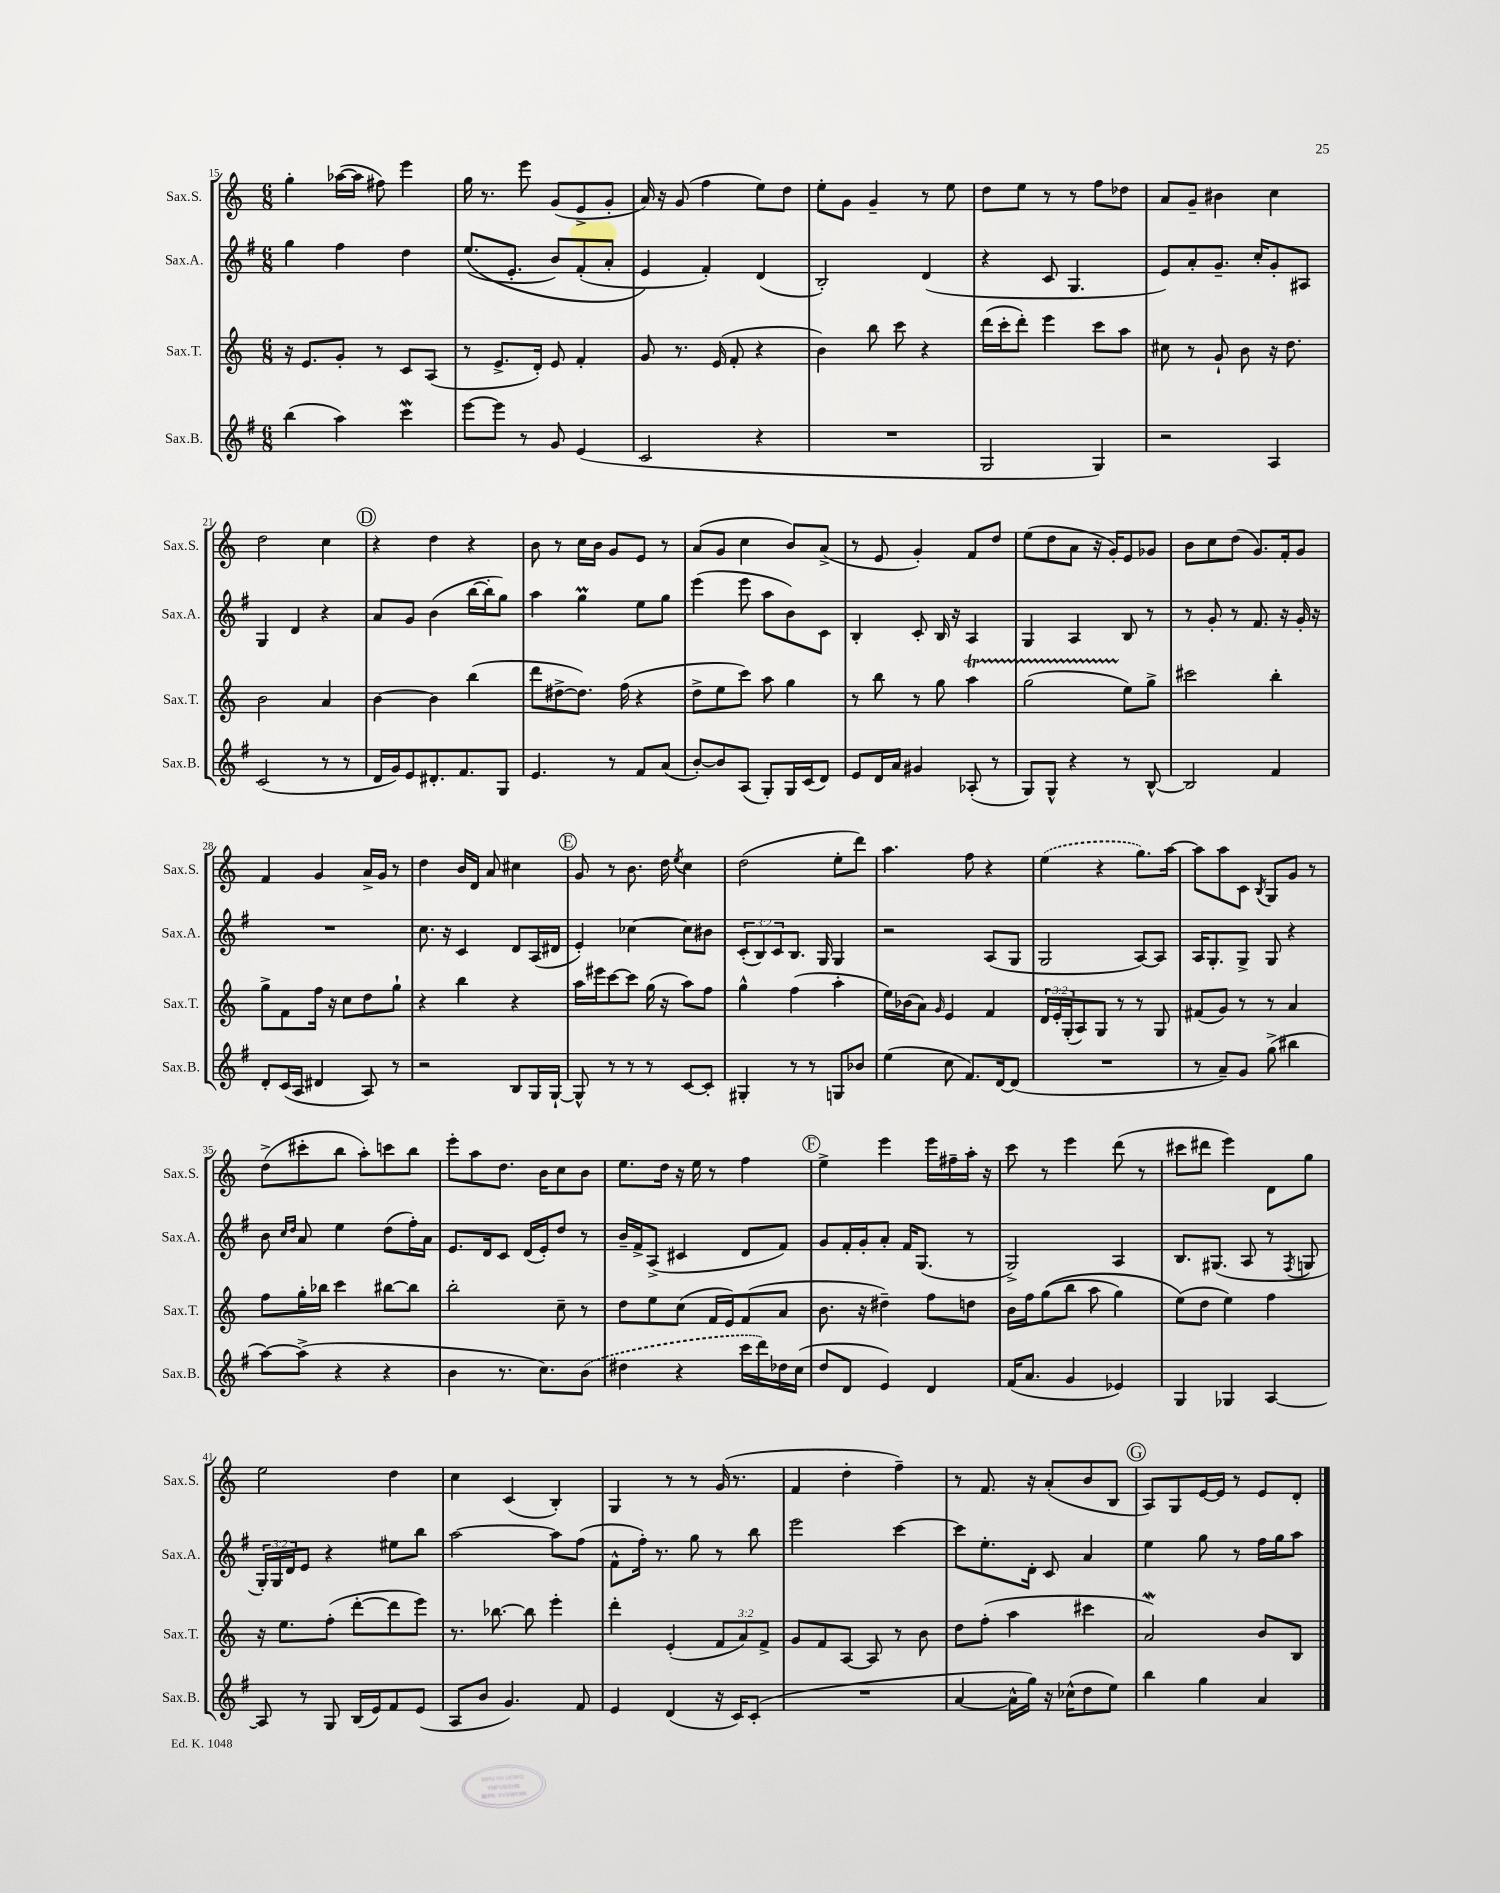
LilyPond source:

<<
\new StaffGroup <<
\new Staff = "s0" \with { instrumentName = "Sax.S." shortInstrumentName = "Sax.S." } {
    \clef treble \key c \major \numericTimeSignature \time 6/8
    g''4-. aes''16~( aes''16 fis''8) e'''4 |
    g''16 r8. e'''8 g'8( e'8-> g'8-. |
    a'16) r16 g'8( f''4 e''8) d''8 |
    e''8-. g'8 g'4-- r8 e''8 |
    d''8 e''8 r8 r8 f''8 des''8 |
    a'8 g'8-- bis'4 c''4 |
    d''2 c''4 |
    \mark \markup { \circle "D" } r4 d''4 r4 |
    b'8 r8 c''16 b'16 g'8 e'8 r8 |
    a'8( g'8 c''4 b'8) a'8->( |
    r8 e'8 g'4-.) f'8 d''8 |
    e''8( d''8 a'8 r16 g'16-.) e'8 ges'8 |
    b'8 c''8 d''8( g'8.) f'16-. g'8 |
    f'4 g'4 a'16-> g'16 r8 |
    d''4 b'16 d'16 a'8 cis''4 |
    \mark \markup { \circle "E" } g'8 r8 b'8. d''16 \acciaccatura { e''8 } c''4 |
    d''2( e''8-. d'''8) |
    a''4. f''8 r4 |
    \once \slurDashed e''4( r4 g''8.) a''16~ |
    a''8 a''8 c'8 \acciaccatura { b8 } g8 g'8 r8 |
    d''8->( cis'''8-. b''8 a''8-.) c'''8 b''8 |
    e'''8-. a''8 d''8. b'16 c''8 b'8 |
    e''8. d''16 r16 e''16 r8 f''4 |
    \mark \markup { \circle "F" } e''4-> e'''4 e'''16 fis''16-- a''16-. r16 |
    c'''8 r8 e'''4 d'''8( r8 |
    cis'''8 dis'''8 e'''4) d'8 g''8 |
    e''2 d''4 |
    c''4 c'4( b4-.) |
    g4 r8 r8 g'16( r8. |
    f'4 d''4-. f''4--) |
    r8 f'8. r16 a'8-.( b'8 b8 |
    \mark \markup { \circle "G" } a8) g8 e'16~ e'16 r8 e'8 d'8-. \bar "|." |
}
\new Staff = "s1" \with { instrumentName = "Sax.A." shortInstrumentName = "Sax.A." } {
    \clef treble \key g \major \numericTimeSignature \time 6/8 \override Staff.TupletNumber.text = #tuplet-number::calc-fraction-text
    g''4 fis''4 d''4 |
    e''8.(\( e'8.-. b'8) fis'8-.( a'8-. |
    e'4\) fis'4-.) d'4( |
    b2-.) d'4( |
    r4 c'8 g4. |
    e'8) a'8-. g'8.-- c''16-. g'8-. ais8 |
    g4 d'4 r4 |
    \mark \markup { \circle "D" } a'8 g'8 b'4( b''16~ b''16-. g''8) |
    a''4 g''4\prall e''8 g''8 |
    e'''4( e'''8 a''8 b'8) c'8 |
    b4-. c'8-. b16 r16 a4 |
    g4 a4 b8 r8 |
    r8 g'8-. r8 fis'8. r16 g'16-. r16 |
    R2. |
    c''8. r16 c'4 d'8 a16( dis'16 |
    \mark \markup { \circle "E" } e'4-.) ces''4~ ces''8 bis'8 |
    \tuplet 3/2 { c'8-.( b8) c'8 } b8. g16 g4 |
    r2 a8( g8 |
    g2 a8~) a8 |
    a16 g8.-. g8-> g8 r4 |
    b'8 \grace { c''16 d''16 } a'8 e''4 d''8( fis''16-.) a'16 |
    e'8. d'16 c'8 d'16( e'16-.) d''8 r8 |
    b'16-- fis'16-> a8->( cis'4 d'8 fis'8) |
    \mark \markup { \circle "F" } g'8 fis'16-. g'16-. a'8-. fis'16 g8.( r8 |
    g2->) a4 |
    b8. gis8.( a8 r8 \acciaccatura { fis8 } g8 |
    \tuplet 3/2 { g16-.) g16 d'16 } e'8 r4 eis''8 b''8 |
    a''2~ a''8 fis''8( |
    fis'8-^ fis''16-.) r8. g''8 r8 b''8 |
    e'''2 c'''4~ |
    c'''8 e''8.-. d'16-. c'8 a'4 |
    \mark \markup { \circle "G" } e''4 g''8 r8 fis''16 g''16 a''8 \bar "|." |
}
\new Staff = "s2" \with { instrumentName = "Sax.T." shortInstrumentName = "Sax.T." } {
    \clef treble \key c \major \numericTimeSignature \time 6/8 \override Staff.TupletNumber.text = #tuplet-number::calc-fraction-text
    r16 e'8. g'8-. r8 c'8 a8( |
    r8 e'8.-> d'16-.) e'8 f'4-. |
    g'8 r8. e'16( f'8-. r4 |
    b'4) b''8 c'''8 r4 |
    d'''16( c'''16-. d'''8-.) e'''4 c'''8 a''8 |
    cis''8 r8 g'8-! b'8 r16 d''8. |
    b'2 a'4 |
    \mark \markup { \circle "D" } b'4~ b'4 b''4( |
    d'''8 dis''8~-> dis''8.) f''16( r4 |
    d''8-> e''8 c'''8) a''8 g''4 |
    r8 b''8 r8 g''8 a''4\startTrillSpan |
    g''2( e''8\stopTrillSpan) g''8-> |
    cis'''2 b''4-. |
    g''8-> f'8 f''16 r16 c''8 d''8 g''8-! |
    r4 b''4 r4 |
    \mark \markup { \circle "E" } a''16 eis'''16 c'''8~ c'''8 g''16( r16 a''8) f''8 |
    g''4-^ f''4( a''4-. |
    e''16) bes'16( a'8) \grace { g'16 } e'4 f'4 |
    \tuplet 3/2 { d'16 e'16-. g16-.( } a8) g8 r8 r8 g8 |
    fis'8( g'8) r8 r8 a'4 |
    f''8 g''16-. bes''16 c'''4 bis''8~ bis''8 |
    b''2-. c''8-- r8 |
    d''8 e''8 c''8( f'16 e'16) f'8( a'8 |
    \mark \markup { \circle "F" } b'8. r16 dis''4--) f''8 d''8 |
    b'16 f''16 g''8(\( b''8 a''8 g''4) |
    e''8(\) d''8 e''4) f''4 |
    r16 e''8. f''8-.( d'''8~-. d'''8 e'''8) |
    r8. bes''8.~ bes''8 e'''4-. |
    d'''4-. e'4-.( \tuplet 3/2 { f'8 a'8) f'8-> } |
    g'8 f'8 a8~ a8 r8 b'8 |
    d''8 f''8-.( a''4 cis'''4 |
    \mark \markup { \circle "G" } a'2\mordent) b'8 b8 \bar "|." |
}
\new Staff = "s3" \with { instrumentName = "Sax.B." shortInstrumentName = "Sax.B." } {
    \clef treble \key g \major \numericTimeSignature \time 6/8
    b''4( a''4) c'''4\mordent |
    e'''8~ e'''8 r8 g'8 e'4( |
    c'2 r4 |
    R2. |
    g2 g4) |
    r2 a4 |
    c'2( r8 r8 |
    \mark \markup { \circle "D" } d'16 g'16) e'8 dis'8.-. fis'8. g8 |
    e'4. r8 fis'8 a'8( |
    b'8~-.) b'8 a8( g8-.) g16 c'16( d'8) |
    e'8 d'16 a'16 gis'4 aes8-.( r8 |
    g8) g8-^ r4 r8 b8~-^ |
    b2 fis'4 |
    d'8-. c'16( a16 dis'4 a8) r8 |
    r2 b8 g16 g16~-! |
    \mark \markup { \circle "E" } g8-^ r8 r8 r8 c'8~ c'8-. |
    gis4-. r8 r8 g8 bes'8 |
    e''4( c''8 fis'8.) d'16~ d'8( |
    R2. |
    r8 a'8--) g'8 g''8->( bis''4 |
    a''8~) a''8->( r4 r4 |
    b'4 r8. c''8.) \once \slurDashed b'8( |
    dis''4 r4 c'''16 d'''16) des''16 c''16( |
    \mark \markup { \circle "F" } d''8 d'8 e'4) d'4 |
    fis'16( a'8. g'4 ees'4) |
    g4 ges4 a4~ |
    a8 r8 g8 b16( e'16) fis'8 e'8( |
    a8 b'8 g'4.) fis'8 |
    e'4 d'4( r16 c'16) c'8-.( |
    R2. |
    a'4~ a'16-^ g''16) r16 ces''16-^( d''8 e''8) |
    \mark \markup { \circle "G" } b''4 g''4 a'4 \bar "|." |
}
>>
>>
\layout { \context { \Score currentBarNumber = #15 } }
